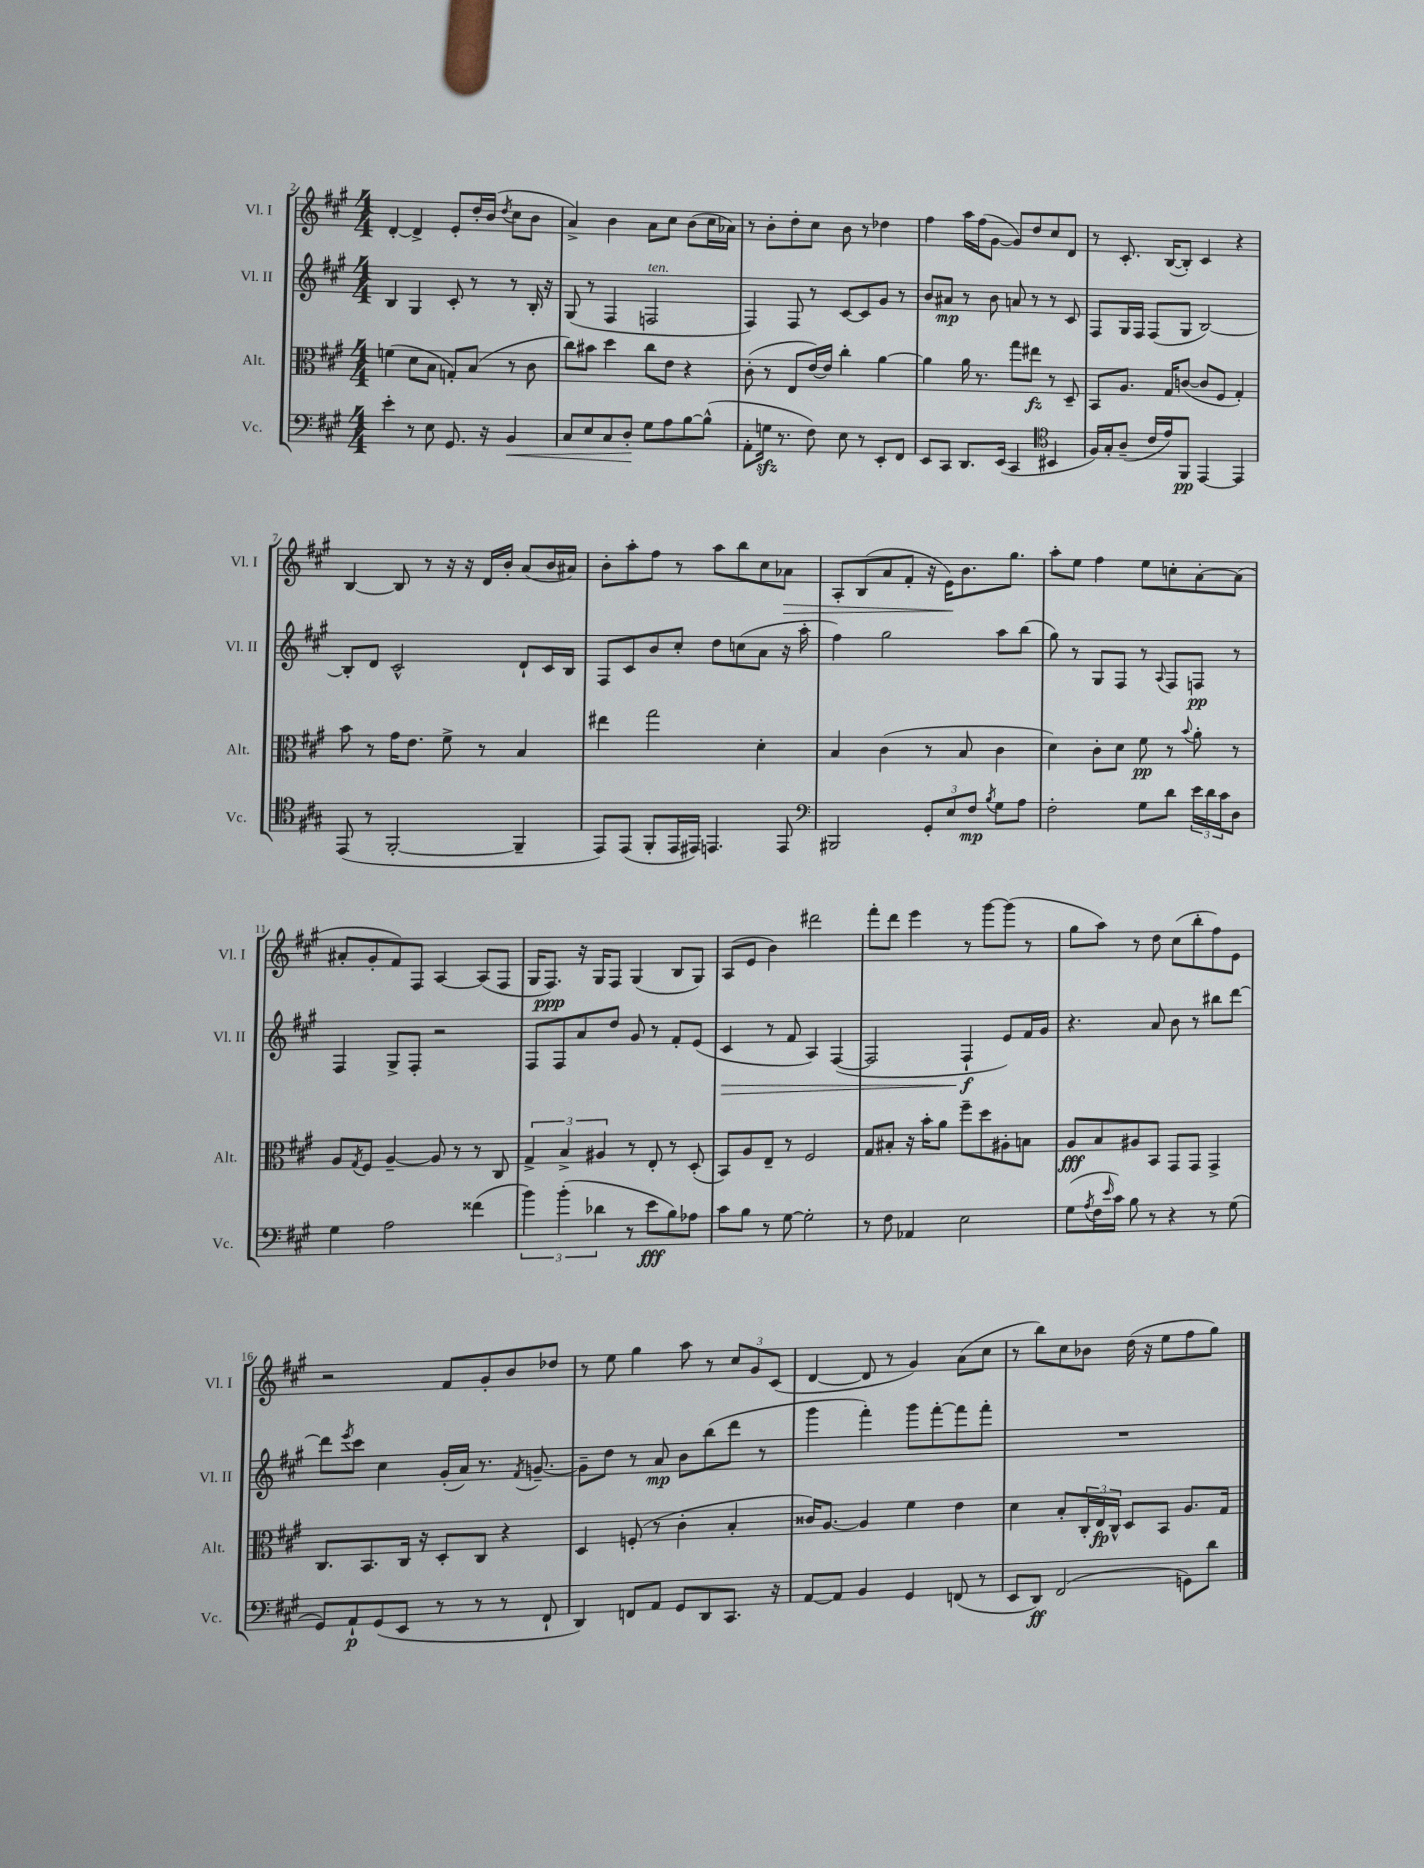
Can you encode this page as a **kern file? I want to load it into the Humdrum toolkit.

**kern	**dynam	**kern	**dynam	**kern	**dynam	**kern	**dynam
*part4	*part4	*part3	*part3	*part2	*part2	*part1	*part1
*staff4	*staff4	*staff3	*staff3	*staff2	*staff2	*staff1	*staff1
*I"Vc.	*	*I"Alt.	*	*I"Vl. II	*	*I"Vl. I	*
*I'Vc.	*	*I'Alt.	*	*I'Vl. II	*	*I'Vl. I	*
*clefF4	*	*clefC3	*	*clefG2	*	*clefG2	*
*k[f#c#g#]	*	*k[f#c#g#]	*	*k[f#c#g#]	*	*k[f#c#g#]	*
*M4/4	*	*M4/4	*	*M4/4	*	*M4/4	*
=2	=2	=2	=2	=2	=2	=2	=2
4e'\	.	(4fn\	.	4B/	.	[4d'/	.
8r	.	8d\L	.	4G#/	.	4d^/]	.
8E\	.	8B\J	.	.	.	.	.
8.GG#/	.	8Gn'/L)	.	8c#'/	.	8e'/L	.
.	.	(8B/J	.	8r	.	16dd'/L	.
16r	.	.	.	.	.	(16b/JJ	.
.	.	.	.	.	.	8qdd/	.
!	!LO:HP:b	!	!	!	!	!	!
4BB/	<	8r	.	8r	.	8cc#\L	.
.	.	8c#\	.	16B'/	.	8b\J	.
.	.	.	.	16r	.	.	.
=3	=3	=3	=3	=3	=3	=3	=3
8C#/L	.	8cc#\L)	.	(8G#/	.	4a^/)	.
8E/	.	8b#X\J	.	8r	.	.	.
8C#/	.	4dd\	.	4F#/	.	4b\	.
8D'/J	.	.	.	.	.	.	.
!	!	!	!	!LO:TX:a:i:t=ten.	!	!	!
8G#\L	[	8cc#\L	.	2Fn/	.	8a\L	.
8A\	.	8e\J	.	.	.	8cc#\J	.
[8B\	.	4r	.	.	.	(8b\L	.
(8B^^\J]	.	.	.	.	.	16cc#\L	.
.	.	.	.	.	.	16a-X\JJ)	.
=4	=4	=4	=4	=4	=4	=4	=4
8AA'\L	.	(8c#'\	.	4F#/)	.	8r	.
16Gnzz\Jk	.	8r	.	.	.	8b'\L	.
8.r	.	.	.	.	.	.	.
.	.	8E/L	.	8F#/	.	8dd'\	.
8F#\)	.	[16e/L)	.	8r	.	8cc#\J	.
.	.	16e/JJ]	.	.	.	.	.
8E\	.	4cc#'\	.	[8c#/L	.	8b\	.
8r	.	.	.	8c#/]	.	8r	.
8EE'/L	.	[4a\	.	8g#/J	.	4dd-X\	.
8FF#/J	.	.	.	8r	.	.	.
=5	=5	=5	=5	=5	=5	=5	=5
8EE/L	.	4a\]	.	8b/L	.	4ff#\	.
8CC#/J	.	.	.	8a#X/J	mp	.	.
8.DD/L	.	16a\	.	8r	.	16aa\LL	.
.	.	8.r	.	.	.	(16ff#\J	.
.	.	.	.	8b\	.	[8g#\J	.
(16EE/Jk	.	.	.	.	.	.	.
4CC#/	.	8gg#\L	.	8an/	.	8g#/L])	.
.	.	8ee#X\J	fz	8r	.	8dd/	.
*clefC4	*	*	*	*	*	*	*
4BB#X/	.	8r	.	8r	.	8cc#/	.
.	.	8D~/	.	8c#/	.	8d/J	.
=6	=6	=6	=6	=6	=6	=6	=6
16F#/LL)	.	8BB/L	.	8F#/L	.	8r	.
16G#'/J	.	.	.	.	.	.	.
(8A~/J	.	8.A/J	.	16G#/L	.	8.c#'/	.
.	.	.	.	16F#/JJ	.	.	.
16c#/LL	.	.	.	(8F#/L	.	.	.
16e/J)	.	16G#/KL	.	.	.	([16B/KL	.
8FF#/J	pp	([8cn/J	.	8G#/J	.	8B'/J])	.
[4EE/	.	8c/L]	.	[2B/)	.	4c#/	.
.	.	8F#/J	.	.	.	.	.
4EE/]	.	4G#'/)	.	.	.	4r	.
!!LO:LB:g=z
=7	=7	=7	=7	=7	=7	=7	=7
(8EE/	.	8b\	.	8B'/L]	.	[4B/	.
8r	.	8r	.	8d/J	.	.	.
[2FF#'/	.	16g#\KL	.	2c#^^/	.	8B/]	.
.	.	8.e\J	.	.	.	.	.
.	.	.	.	.	.	8r	.
.	.	8f#^\	.	.	.	16r	.
.	.	.	.	.	.	16r	.
.	.	8r	.	.	.	16d/LL	.
.	.	.	.	.	.	16b'/JJ	.
4FF#~/]	.	4B/	.	8d`/L	.	(8a/L	.
.	.	.	.	16c#/L	.	16b/L	.
.	.	.	.	16B/JJ	.	16a#X/JJ)	.
=8	=8	=8	=8	=8	=8	=8	=8
8EE/L)	.	4ee#X\	.	8F#/L	.	8b'\L	.
(8EE/J	.	.	.	8c#/	.	8aa'\	.
8FF#'/L	.	2gg#\	.	8b/	.	8ff#\J	.
16EE/L	.	.	.	8cc#'/J	.	8r	.
16EE#X/JJ)	.	.	.	.	.	.	.
4.EEn/	.	.	.	8dd\L	.	8aa\L	.
.	.	.	.	(8ccn\	.	8bb\	.
.	.	4d'\	.	8a\J	.	8cc#\	.
!	!	!	!	!	!	!	!LO:HP:b
8EE/	.	.	.	16r	.	8a-X\J	>
.	.	.	.	16aa'\	.	.	.
=9	=9	=9	=9	=9	=9	=9	=9
*clefF4	*	*	*	*	*	*	*
2BBB#X/	.	4B/	.	4ff#\)	.	8A'/L	.
.	.	.	.	.	.	(8B/	.
.	.	(4c#\	.	2gg#\	.	8a/	.
.	.	.	.	.	.	8f#'/J	.
12GG#'/L	.	8r	.	.	.	16r	.
.	.	.	.	.	.	16e\KL)	.
12E/	.	.	.	.	.	.	.
.	.	8B/	.	.	.	8.b\	]
12F#/J	mp	.	.	.	.	.	.
8qB/	.	.	.	.	.	.	.
8G#\L	.	4c#\	.	8aa\L	.	.	.
.	.	.	.	.	.	8.gg#\J	.
8A\J	.	.	.	(8bb\J	.	.	.
=10	=10	=10	=10	=10	=10	=10	=10
2F#'\	.	4d\)	.	8gg#\)	.	8aa'\L	.
.	.	.	.	8r	.	8ee\J	.
.	.	8c#'\L	.	8G#/L	.	4ff#\	.
.	.	8d\J	.	8F#/J	.	.	.
8G#\L	.	8f#\	pp	8r	.	8ee\L	.
.	.	.	.	8qqA/	.	.	.
8d\J	.	8r	.	8F#/L	.	8ccn'\	.
.	.	8qqb/	.	.	.	.	.
24e\LL	.	8a'\	.	8Fn/J	pp	[8a'\	.
24d\	.	.	.	.	.	.	.
24c#\J	.	.	.	.	.	.	.
8D\J	.	8r	.	8r	.	(8a\J]	.
!!LO:LB:g=z
=11	=11	=11	=11	=11	=11	=11	=11
4G#\	.	8A/L	.	4F#/	.	8a#X'/L	.
.	.	8qG#/	.	.	.	.	.
.	.	8F#/J	.	.	.	8g#'/	.
2A\	.	[4A~/	.	8G#^/L	.	8f#/)	.
.	.	.	.	8F#'/J	.	8F#/J	.
.	.	8A/]	.	2r	.	[4A/	.
.	.	8r	.	.	.	.	.
(4f##X\	.	8r	.	.	.	(8A/L]	.
.	.	8C#/	.	.	.	8F#/J	.
=12	=12	=12	=12	=12	=12	=12	=12
6b\)	.	6G#^/	.	8F#/L	.	16G#/KL	.
.	.	.	.	.	.	8.F#/J)	ppp
.	.	.	.	8F#/	.	.	.
(6b'\	.	6B^/	.	.	.	.	.
.	.	.	.	8a/	.	16r	.
.	.	.	.	.	.	16G#/KL	.
6d-X\	.	6A#X/	.	.	.	.	.
.	.	.	.	8dd/J	.	8F#/J	.
8r	.	8r	.	8g#/	.	(4G#/	.
8e\L	fff	8E'/	.	8r	.	.	.
8B\)	.	8r	.	8f#'/L	.	8B/L	.
8A-X\J	.	(8D'/	.	(8e/J	.	8G#/J)	.
=13	=13	=13	=13	=13	=13	=13	=13
!	!	!	!	!	!LO:HP:b	!	!
8c#\L	.	8BB/L)	.	4c#/	>	(8A/L	.
8B\J	.	8A/	.	.	.	8e/J	.
8r	.	8E~/J	.	8r	.	4b\)	.
[8G#\	.	8r	.	8f#/	.	.	.
2G#'\]	.	2F#/	.	4A/)	.	2ddd#X\	.
.	.	.	.	([4F#/	.	.	.
=14	=14	=14	=14	=14	=14	=14	=14
8r	.	8G#/L	.	2F#/]	.	8fff#'\L	.
8F#\	.	8B#X'/J	.	.	.	8ddd\J	.
4AA-X/	.	16r	.	.	.	4eee\	.
.	.	16b'\KL	.	.	.	.	.
.	.	8a\J	.	.	.	.	.
2E\	.	8ff#~\L	.	4F#`/	f	8r	.
.	.	8dd\	.	.	.	[8ggg#\L	.
.	.	8A#X'\	.	8e/L)	]	(8ggg#\J]	.
.	.	8Bn\J	.	16f#/L	.	8r	.
.	.	.	.	16g#/JJ	.	.	.
=15	=15	=15	=15	=15	=15	=15	=15
(8G#\L	.	8A/L	fff	4.r	.	8gg#\L	.
8qA/	.	.	.	.	.	.	.
16F#\L	.	8B/	.	.	.	8aa\J)	.
16qqe/	.	.	.	.	.	.	.
16c#\JJ)	.	.	.	.	.	.	.
8B\	.	8A#X/	.	.	.	8r	.
8r	.	8BB/J	.	8a/	.	8dd\	.
4r	.	8GG#/L	.	8b\	.	(8cc#\L	.
.	.	8GG#/J	.	8r	.	8bb'\	.
8r	.	4GG#^/	.	8bb#X\L	.	8ff#\)	.
(8G#\	.	.	.	[8ddd\J	.	8e\J	.
!!LO:LB:g=z
=16	=16	=16	=16	=16	=16	=16	=16
8GG#/L)	.	8.C#/L	.	8ddd\L]	.	2r	.
.	.	.	.	8qeee/	.	.	.
8AA`/	p	.	.	8ccc#\J	.	.	.
.	.	8.BB/	.	.	.	.	.
(8GG#/	.	.	.	4cc#\	.	.	.
8EE/J	.	16C#/Jk	.	.	.	.	.
.	.	16r	.	.	.	.	.
8r	.	8D'/L	.	(16g#'/LL	.	8f#/L	.
.	.	.	.	16a/JJ)	.	.	.
8r	.	8C#/J	.	8.r	.	8g#'/	.
8r	.	4r	.	.	.	8b/	.
.	.	.	.	8qf#/	.	.	.
.	.	.	.	[8.gn~/	.	.	.
8FF#`/	.	.	.	.	.	8dd-X/J	.
=17	=17	=17	=17	=17	=17	=17	=17
4DD/)	.	4D/	.	8g~\L]	.	8r	.
.	.	.	.	8dd\J	.	8ee\	.
8FFn/L	.	(8Fn'/	.	8r	.	4gg#\	.
8AA/J	.	8r	.	8a/	mp	.	.
8GG#/L	.	4c#'\	.	8b\L	.	8aa\	.
8DD/	.	.	.	(8bb\	.	8r	.
8.CC#/J	.	4B'/	.	8ddd\J	.	12cc#/L	.
.	.	.	.	.	.	12g#/	.
.	.	.	.	8r	.	.	.
.	.	.	.	.	.	(12c#/J	.
16r	.	.	.	.	.	.	.
=18	=18	=18	=18	=18	=18	=18	=18
[8AA/L	.	16c##X/KL)	.	4ggg#\	.	[4d/	.
.	.	[8.A/J	.	.	.	.	.
8AA/J]	.	.	.	.	.	.	.
4BB/	.	4A/]	.	4fff#'\)	.	8d/]	.
.	.	.	.	.	.	8r	.
4GG#/	.	4f#\	.	8ggg#\L	.	4g#/)	.
.	.	.	.	[8fff#'\	.	.	.
(8FFn/	.	4e\	.	8fff#\]	.	(8a\L	.
8r	.	.	.	8fff#'\J	.	8cc#\J	.
=19	=19	=19	=19	=19	=19	=19	=19
8EE/L	.	4d\	.	1r	.	8r	.
8DD/J)	ff	.	.	.	.	8bb\L)	.
(2FF#/	.	8B'/L	.	.	.	8cc#\	.
.	.	24C#'/L	.	.	.	8b-X\J	.
.	.	24E/	fp	.	.	.	.
.	.	24C#^^/JJ	.	.	.	.	.
.	.	8D/L	.	.	.	(16dd\	.
.	.	.	.	.	.	16r	.
.	.	8BB/J	.	.	.	8ee\L	.
8GGn\L)	.	8.A/L	.	.	.	8ff#\	.
8d\J	.	.	.	.	.	8gg#\J)	.
.	.	16G#/Jk	.	.	.	.	.
==	==	==	==	==	==	==	==
*-	*-	*-	*-	*-	*-	*-	*-
